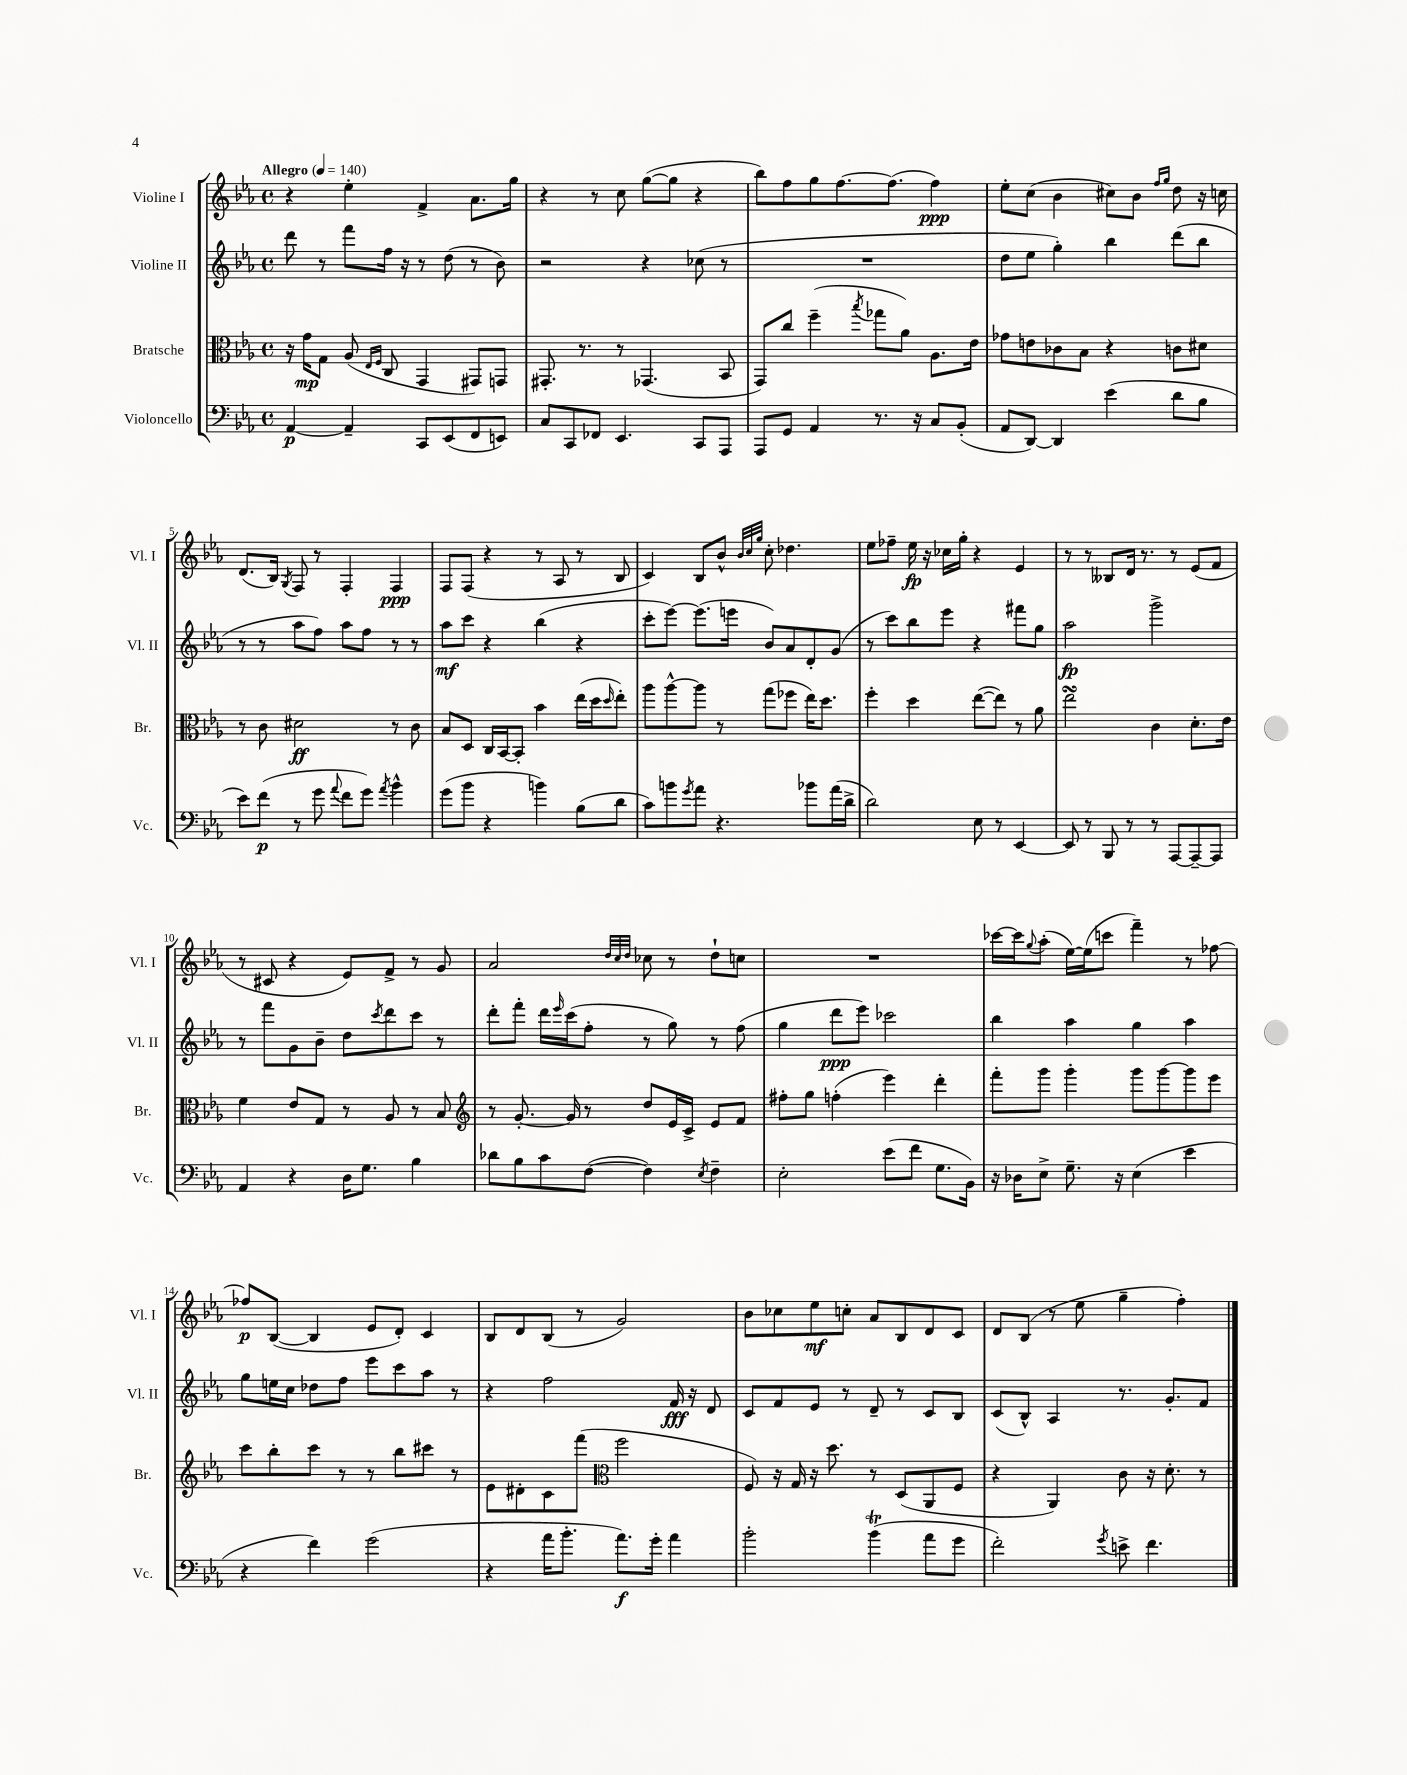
<<
\new StaffGroup <<
\new Staff = "s0" \with { instrumentName = "Violine I" shortInstrumentName = "Vl. I" } {
    \clef treble \key ees \major \defaultTimeSignature \time 4/4 \tempo "Allegro" 4 = 140
    r4 ees''4-. f'4-> aes'8. g''16 |
    r4 r8 c''8 g''8~( g''8 r4 |
    bes''8) f''8 g''8 f''8.~ f''8.( f''4\ppp) |
    ees''8-. c''8( bes'4 cis''8) bes'8 \grace { f''16 g''16 } d''8 r16 c''16 |
    d'8.( bes16) \acciaccatura { g8 } f8 r8 f4-. f4\ppp |
    f8 f8( r4 r8 aes8 r8 bes8 |
    c'4) bes8 bes'8-^ \grace { bes'32 c''32 g''32 } c''8-. des''4. |
    ees''8 fes''8-- ees''16\fp r16 ces''16 g''16-. r4 ees'4 |
    r8 r8 beses8 d'16 r8. r8 ees'8( f'8 |
    r8 cis'8 r4 ees'8) f'8-> r8 g'8 |
    aes'2 \grace { d''32 c''32 d''32 } ces''8 r8 d''8-! c''8 |
    R1 |
    ces'''16~ ces'''16 \appoggiatura { g''8 } aes''8-.( ees''16~) ees''16( c'''8 f'''4--) r8 fes''8~ |
    fes''8\p bes8~( bes4 ees'8 d'8-.) c'4 |
    bes8 d'8 bes8( r8 g'2) |
    bes'8 ces''8 ees''8\mf c''8-. aes'8 bes8 d'8 c'8 |
    d'8 bes8( r8 ees''8 g''4-- f''4-.) \bar "|." |
}
\new Staff = "s1" \with { instrumentName = "Violine II" shortInstrumentName = "Vl. II" } {
    \clef treble \key ees \major \defaultTimeSignature \time 4/4
    d'''8 r8 f'''8 f''16 r16 r8 d''8( r8 bes'8) |
    r2 r4 ces''8( r8 |
    R1 |
    d''8 ees''8 g''4-.) bes''4 d'''8( bes''8 |
    r8 r8 aes''8 f''8) aes''8 f''8 r8 r8 |
    aes''8\mf c'''8 r4 bes''4( r4 |
    c'''8-. ees'''8~) ees'''8.( e'''16 bes'8) aes'8 d'8-. g'8( |
    r8 c'''8) bes''8 ees'''8 r4 fis'''8 g''8 |
    aes''2\fp g'''2-> |
    r8 f'''8 g'8 bes'8-- d''8 \acciaccatura { c'''8 } d'''8 c'''8 r8 |
    d'''8-. f'''8-. d'''16 \grace { ees'''16 } c'''16( f''8-. r8 g''8) r8 f''8( |
    g''4 d'''8\ppp ees'''8) ces'''2 |
    bes''4 aes''4 g''4 aes''4 |
    g''8 e''16 c''16 des''8 f''8 ees'''8 c'''8 aes''8 r8 |
    r4 f''2 f'16\fff r16 d'8 |
    c'8 f'8 ees'8 r8 d'8-- r8 c'8 bes8 |
    c'8( bes8-^) aes4 r8. g'8.-. f'8 \bar "|." |
}
\new Staff = "s2" \with { instrumentName = "Bratsche" shortInstrumentName = "Br." } {
    \clef alto \key ees \major \defaultTimeSignature \time 4/4
    r16 g'16\mp g8 aes8( \grace { ees16 f16 } c8 g,4 gis,8) g,8 |
    gis,8.-. r8. r8 ges,4.( bes,8 |
    g,8) c''8 f''4--( \acciaccatura { bes''8 } ges''8 aes'8) aes8. ees'16 |
    ges'8 e'8 ces'8 bes8 r4 c'8 dis'8 |
    r8 c'8 dis'2\ff r8 c'8 |
    bes8 d8 c16 bes,16~ bes,8-. bes'4 ees''16( d''16 \grace { d''16 } ees''8-.) |
    aes''8 aes''8~-^ aes''8 r8 g''8( fes''8 ees''16) d''8. |
    f''4-. d''4 ees''8~( ees''8) r8 aes'8 |
    ees''2\turn c'4 d'8.-. ees'16 |
    f'4 ees'8 g8 r8 aes8 r8 bes8 |
    \clef treble r8 g'8.~-. g'16 r8 d''8 ees'16 c'16-> ees'8 f'8 |
    fis''8-. g''8 f''4-.( ees'''4) d'''4-. |
    f'''8-. g'''8 g'''4-. g'''8 g'''8~ g'''8 ees'''8 |
    c'''8 bes''8-. c'''8 r8 r8 bes''8 cis'''8 r8 |
    ees'8 dis'8-. c'8 f'''8( \clef alto f''2 |
    f8) r16 g16 r16 d''8. r8 d8( aes,8 f8 |
    r4 aes,4) c'8 r16 d'8.-. r8 \bar "|." |
}
\new Staff = "s3" \with { instrumentName = "Violoncello" shortInstrumentName = "Vc." } {
    \clef bass \key ees \major \defaultTimeSignature \time 4/4
    aes,4~\p aes,4-- c,8 ees,8( f,8 e,8) |
    c8 c,8 fes,8 ees,4. c,8 aes,,8 |
    aes,,8 g,8 aes,4 r8. r16 c8 bes,8-.( |
    aes,8 d,8~) d,4 ees'4( d'8 bes8 |
    ees'8) f'8\p( r8 g'8 \appoggiatura { aes'8 } f'8 g'8) \acciaccatura { aes'8 } bes'4-^ |
    g'8( bes'8 r4 b'4) bes8( d'8 |
    c'8) b'8 \acciaccatura { g'8 } aes'8 r4. bes'8 aes'16( d'16-> |
    d'2) ees8 r8 ees,4~ |
    ees,8 r8 bes,,8 r8 r8 aes,,8~ aes,,8~-- aes,,8 |
    aes,4 r4 d16 g8. bes4 |
    des'8 bes8 c'8 f8~( f4) \acciaccatura { ees8 } f4-- |
    ees2-. ees'8( f'8 g8. bes,16) |
    r16 des16 ees8-> g8.-- r16 ees4( ees'4 |
    r4 f'4) g'2( |
    r4 aes'16 bes'8.-. aes'8.\f) g'16-. aes'4 |
    bes'2-. bes'4\trill( aes'8 g'8 |
    f'2-.) \acciaccatura { g'8 } e'8-> f'4. \bar "|." |
}
>>
>>
